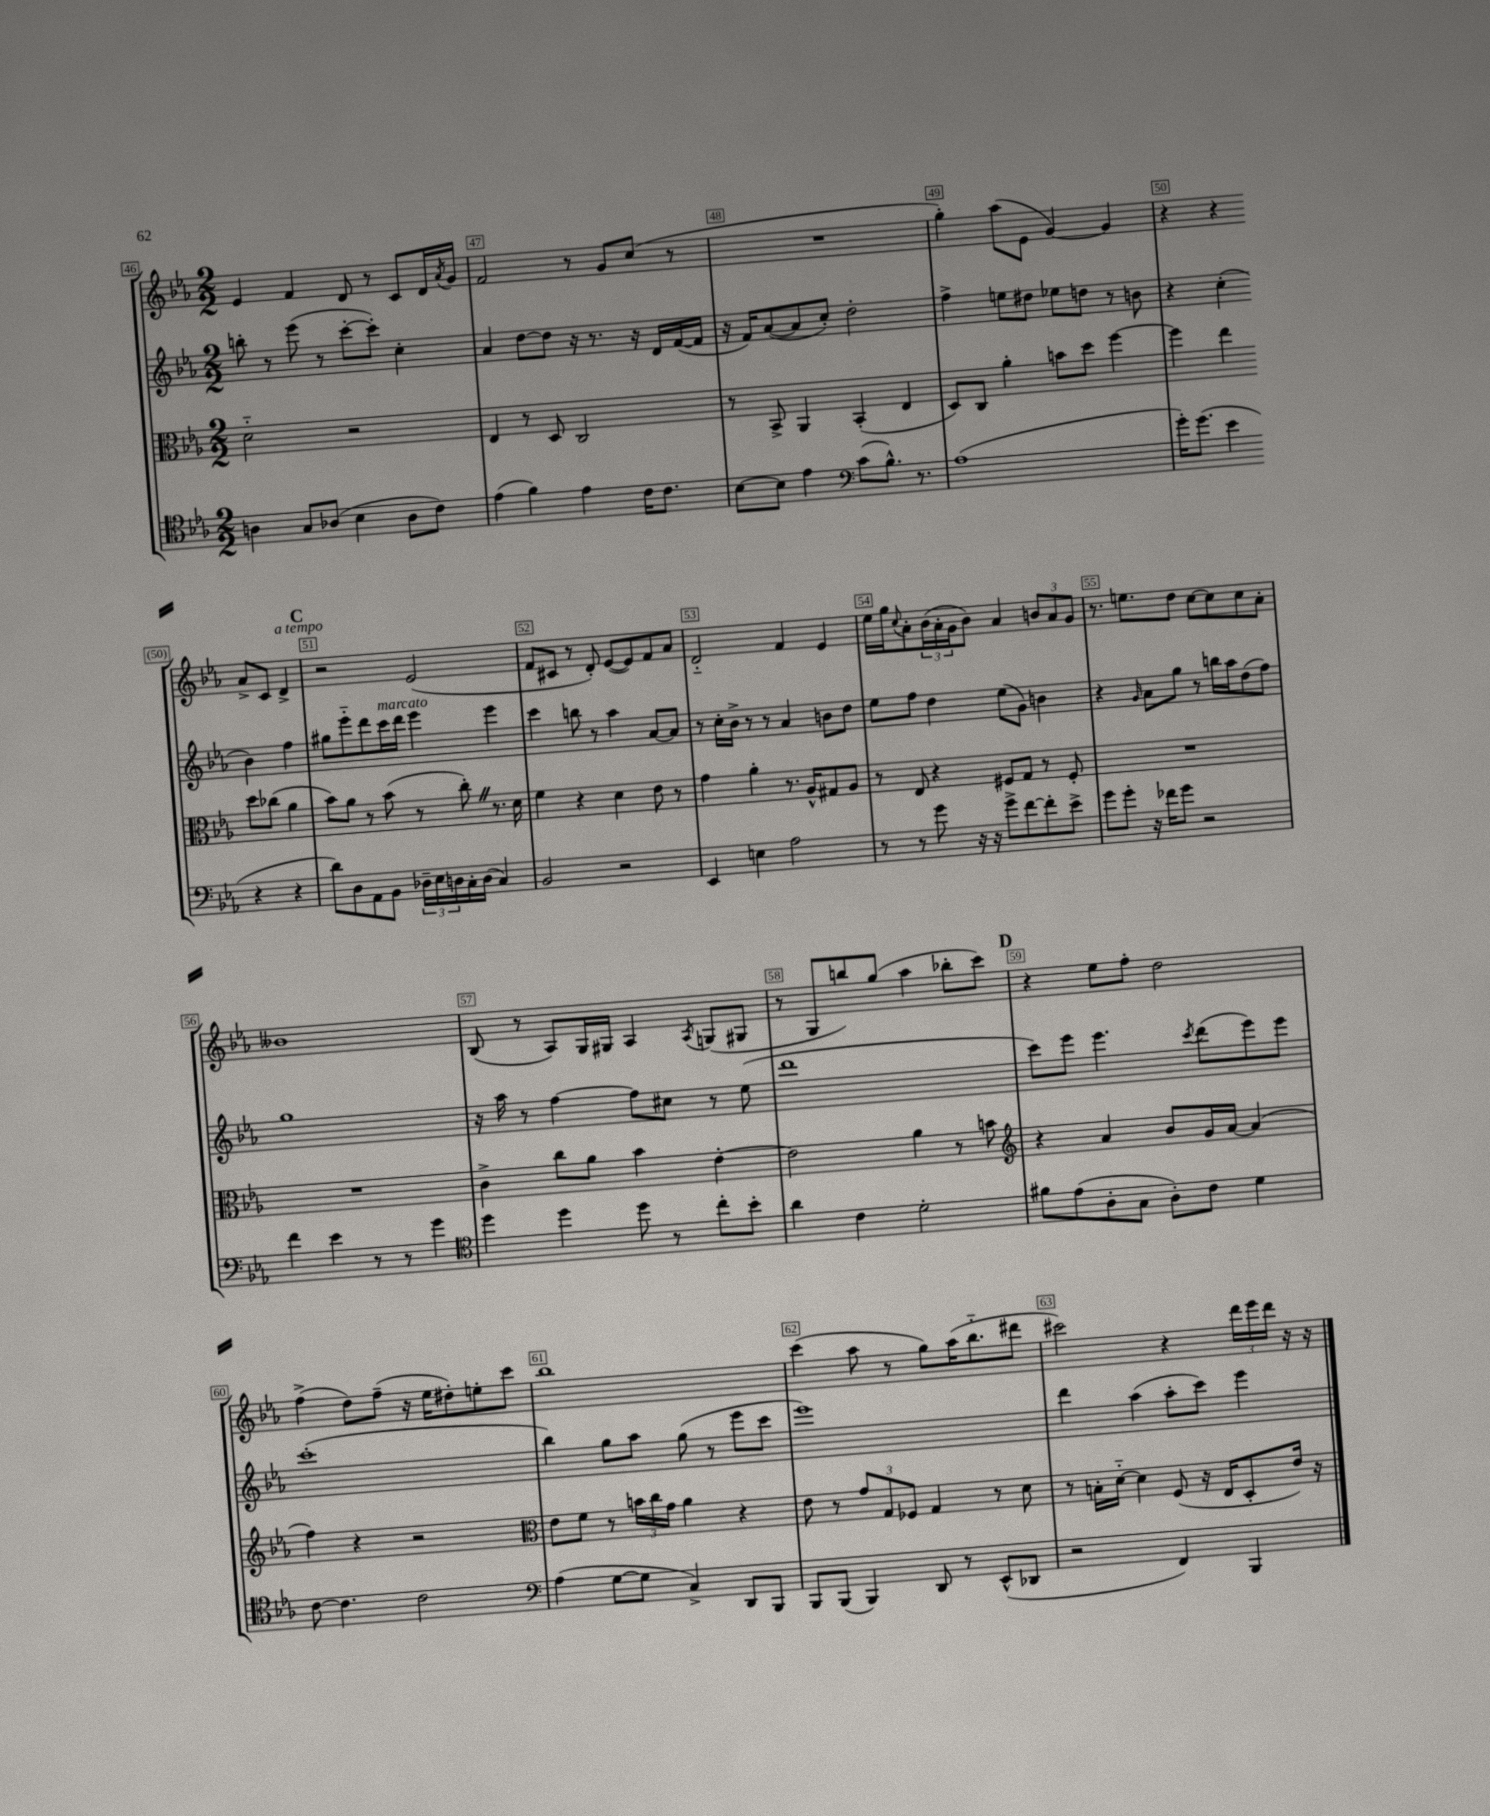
<<
\new StaffGroup <<
\new Staff = "s0" {
    \clef treble \key ees \major \numericTimeSignature \time 2/2
    ees'4 f'4 d'8 r8 c'8 d'16 \acciaccatura { aes'8 } g'16 |
    f'2 r8 g'8 c''8( r8 |
    R1 |
    g''4-.) aes''8( ees'8 g'4~) g'4 |
    r4 r4 aes'8-> c'8 d'4->^\markup { \italic "a tempo" } |
    \mark \markup { \bold "C" } r2 ees'2( |
    f'8 cis'8 r8 d'8-.) ees'8~( ees'8) f'8 aes'8 |
    d'2-_ f'4 ees'4 |
    ees''16 g''16 \appoggiatura { c''8 } aes'8-. \tuplet 3/2 { bes'16( aes'16-. g'16 } bes'8) aes'4 \tuplet 3/2 { b'8 aes'8 g'8 } |
    r8. e''8. d''8 c''8~ c''8 c''8 aes'8-. |
    beses'1 |
    bes8( r8 aes8) g16 gis16 aes4 \acciaccatura { aes8 } g8( gis8 |
    r8 g8 b''8) g''8( aes''4 bes''8-. c'''8) |
    \mark \markup { \bold "D" } r4 ees''8 f''8-. d''2 |
    f''4->( d''8) f''8--( r16 ees''16 dis''8-.) e''8-. c'''8 |
    bes''1 |
    c'''4( aes''8 r8 g''8) aes''16( bes''8.-_ dis'''8 |
    cis'''2) r4 \tuplet 3/2 { d'''16 ees'''16 d'''16 } r16 r16 \bar "|." |
}
\new Staff = "s1" {
    \clef treble \key ees \major \numericTimeSignature \time 2/2
    b''8-. r8 ees'''8( r8 c'''8~-. c'''8-.) c''4-. |
    aes'4 d''8~ d''8 r16 r8. r16 d'16 f'16~( f'16 |
    r16 f'16) aes'8~( aes'8 c''8-.) d''2-. |
    f''4-> e''8 dis''8 ees''8 d''8 r8 b'8 |
    r4 c''4-.( bes'4) f''4 |
    \mark \markup { \bold "C" } gis''8 ees'''8-_ d'''8 c'''16^\markup { \italic "marcato" } d'''16 ees'''4 ees'''4 |
    c'''4 b''8 r8 aes''4 aes'8~ aes'8 |
    r8 c''16-. bes'16-> r8 r8 aes'4 b'8 d''8 |
    ees''8 f''8 d''4 ees''8( g'8) b'4 |
    r4 \grace { g'16 } aes'8 g''8 r8 b''16 aes''16 d''8( f''8) |
    g''1 |
    r16 aes''16 r8 f''4~ f''8 cis''8 r8 ees''8( |
    d'''1 |
    \mark \markup { \bold "D" } c'''8) ees'''8 ees'''4. \acciaccatura { c'''8 } d'''8( ees'''8) ees'''8 |
    c'''1-.( |
    bes''4) g''8 aes''8 g''8( r8 ees'''8 c'''8 |
    ees'''1) |
    d'''4 aes''4( aes''8-. c'''8) ees'''4 \bar "|." |
}
\new Staff = "s2" {
    \clef alto \key ees \major \numericTimeSignature \time 2/2
    d'2-_ r2 |
    ees4 r8 d8 c2 |
    r8 bes,8-> aes,4 bes,4-.( ees4 |
    d8) c8 aes'4-. b'8 d''8 f''4~ |
    f''4 ees''4 d''8 ces''8( aes'4 |
    \mark \markup { \bold "C" } bes'8) aes'8 r8 bes'8( r8 c''8-.) \once \override BreathingSign.text = \markup { \musicglyph "scripts.caesura.straight" } \breathe r8. d'16 |
    f'4 r4 d'4 ees'8 r8 |
    g'4 aes'4-. r8. aes16-^ gis8 aes8 |
    r8 ees8 r4 fis8 g8 r8 fis8-. |
    R1 |
    R1 |
    c'4-> c''8 aes'8 bes'4 ees'4~-. |
    ees'2 aes'4 r8 b'8 |
    \mark \markup { \bold "D" } \clef treble r4 aes'4 bes'8 g'16 aes'16~ aes'4( |
    f''4) r4 r2 |
    \clef alto ees'8 f'8 r8 \tuplet 3/2 { b'16 c''16 g'16 } aes'4 r4 |
    ees'8 r8 \tuplet 3/2 { g'8 g8 fes8 } g4 r8 d'8 |
    r8 b16-. d'16~-_ d'4 f8( r16 ees16 d8-. ees'16) r16 \bar "|." |
}
\new Staff = "s3" {
    \clef tenor \key ees \major \numericTimeSignature \time 2/2
    a4 g8 aes8( bes4 aes8 c'8) |
    ees'4( f'4) ees'4 c'16 c'8. |
    bes8~ bes8 ees'4 \clef bass c'8( bes8.-^) r8. |
    aes1( |
    g'16-.) g'8.( ees'4 r4 r4 |
    \mark \markup { \bold "C" } d'8) d8 aes,8 bes,8 \tuplet 3/2 { des16-- ees16 d16 } c16-. d16( c4) |
    bes,2 r2 |
    ees,4 e4 aes2 |
    r8 r8 g'8 r16 r16 g'8-> f'8~ f'8-. ees'8-> |
    g'8 g'8-. r16 fes'16 g'8 r2 |
    f'4 ees'4 r8 r8 g'4 |
    \clef tenor d''4 d''4 d''8 r8 c''8-. bes'8-. |
    aes'4 c'4 d'2-. |
    \mark \markup { \bold "D" } fis'8 ees'8( aes8-. g8 aes8-.) c'8 d'4 |
    c'8~ c'4. c'2 |
    \clef bass aes4( g8~ g8 c4->) d,8 bes,,8 |
    bes,,8 bes,,8( bes,,4) d,8 r8 ees,8-^( des,8 |
    r2 f,4) bes,,4 \bar "|." |
}
>>
>>
\layout { \context { \Score currentBarNumber = #46 \override BarNumber.break-visibility = ##(#f #t #t) barNumberVisibility = #all-bar-numbers-visible \override BarNumber.stencil = #(make-stencil-boxer 0.1 0.3 ly:text-interface::print) } }
